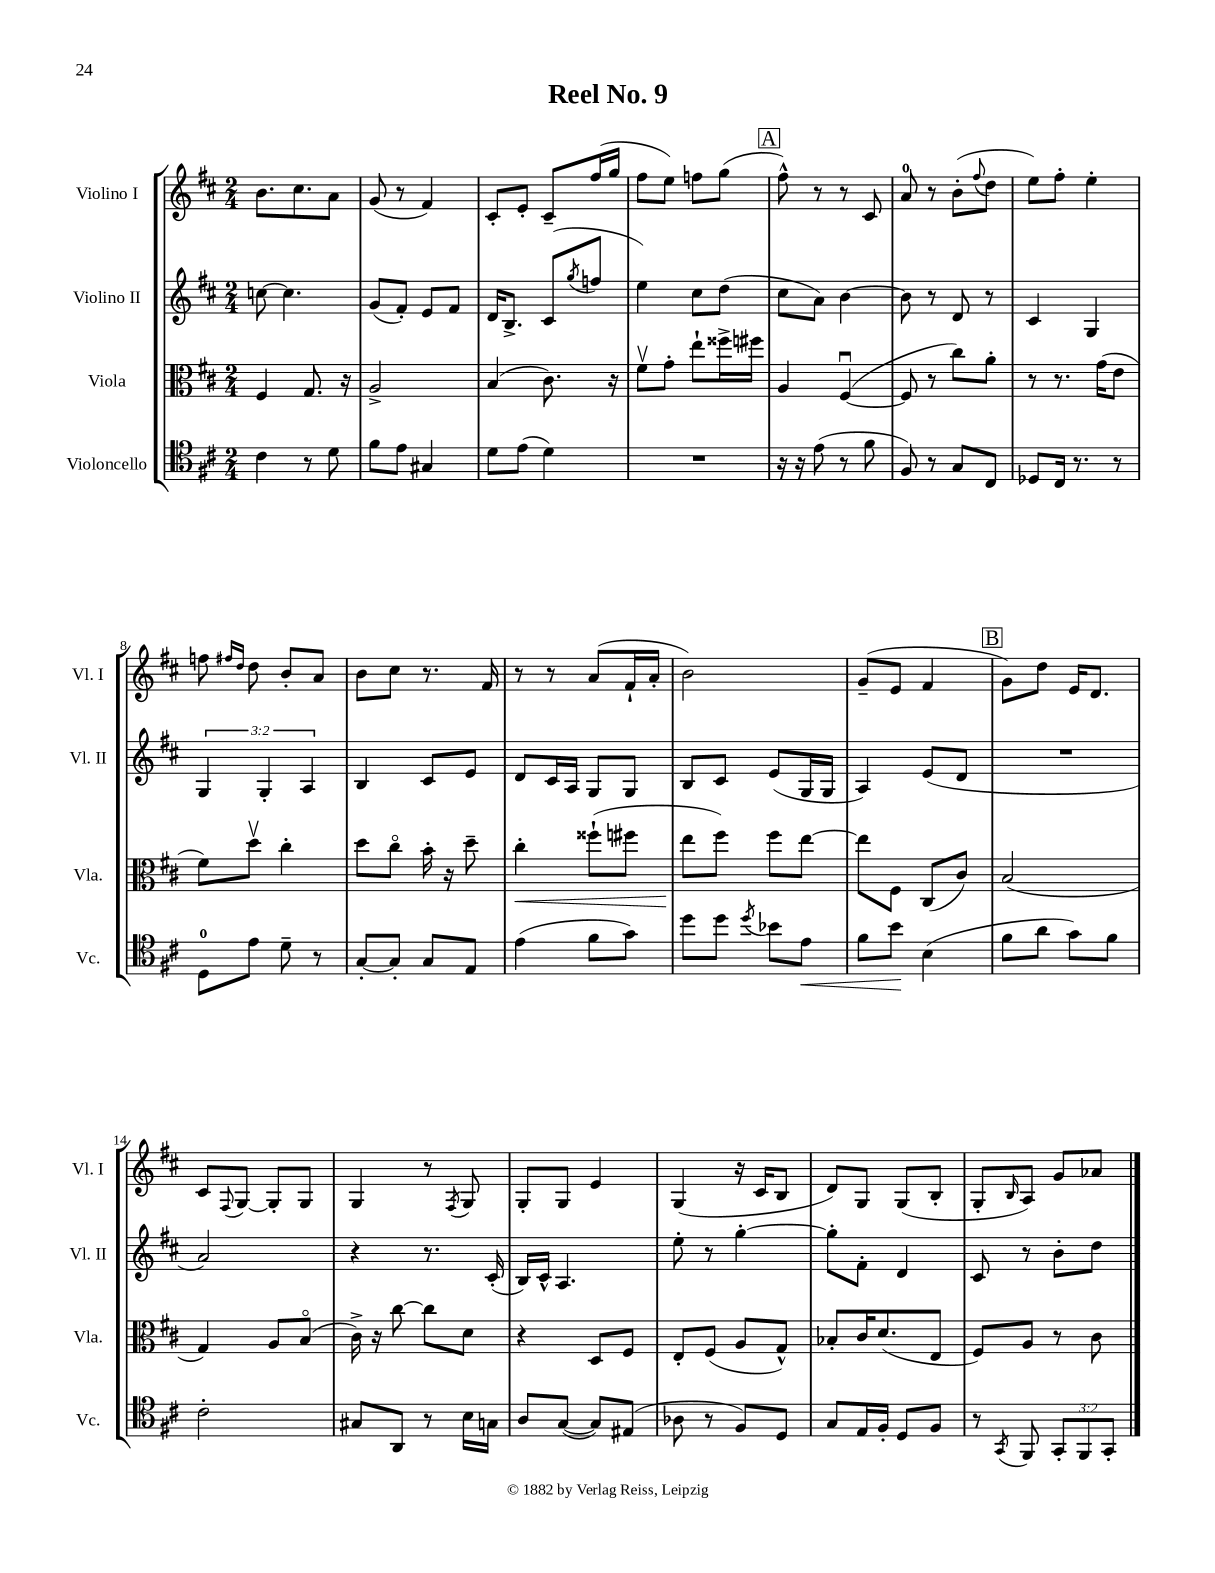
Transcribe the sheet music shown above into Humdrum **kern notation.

**kern	**dynam	**kern	**dynam	**kern	**kern
*part4	*part4	*part3	*part3	*part2	*part1
*staff4	*staff4	*staff3	*staff3	*staff2	*staff1
*I"Violoncello	*	*I"Viola	*	*I"Violino II	*I"Violino I
*I'Vc.	*	*I'Vla.	*	*I'Vl. II	*I'Vl. I
*clefC4	*	*clefC3	*	*clefG2	*clefG2
*k[f#c#]	*	*k[f#c#]	*	*k[f#c#]	*k[f#c#]
*M2/4	*	*M2/4	*	*M2/4	*M2/4
=1	=1	=1	=1	=1	=1
4c#\	.	4F#/	.	[8ccn\	8.b\L
.	.	.	.	4.cc\]	.
.	.	.	.	.	8.cc#\
8r	.	8.G/	.	.	.
8d\	.	.	.	.	8a\J
.	.	16r	.	.	.
=2	=2	=2	=2	=2	=2
8f#\L	.	2A^/	.	(8g/L	(8g/
8e\J	.	.	.	8f#'/J)	8r
4G#X/	.	.	.	8e/L	4f#/)
.	.	.	.	8f#/J	.
=3	=3	=3	=3	=3	=3
8d\L	.	(4B/	.	16d/KL	8c#'/L
.	.	.	.	8.B^/J	.
(8e\J	.	.	.	.	8e'/J
4d\)	.	8.c#\)	.	(8c#/L	8c#~/L
.	.	.	.	8qgg/	.
.	.	.	.	8ffn/J	(16ff#/L
.	.	16r	.	.	16gg/JJ
=4	=4	=4	=4	=4	=4
2r	.	8f#v\L	.	4ee\)	8ff#\L
.	.	8g'\J	.	.	8ee\J)
.	.	8ee`\L	.	8cc#\L	8ffn\L
.	.	16ff##X^\L	.	(8dd\J	(8gg\J
.	.	16ff#X\JJ	.	.	.
!!LO:REH:place=s1:t=A
=5	=5	=5	=5	=5	=5
16r	.	4A/	.	8cc#\L	8ff#^^\)
16r	.	.	.	.	.
(8e\	.	.	.	8a\J)	8r
8r	.	([4F#u/	.	[4b\	8r
8f#\	.	.	.	.	8c#/
=6	=6	=6	=6	=6	=6
8F#/)	.	8F#/]	.	8b\]	8a/
8r	.	8r	.	8r	8r
8G/L	.	8cc#\L)	.	8d/	(8b'\L
.	.	.	.	.	8qqff#/
8C#/J	.	8a'\J	.	8r	8dd\J
=7	=7	=7	=7	=7	=7
8D-X/L	.	8r	.	4c#/	8ee\L)
16C#/Jk	.	8.r	.	.	8ff#'\J
8.r	.	.	.	.	.
.	.	.	.	4G/	4ee'\
.	.	(16g\KL	.	.	.
8r	.	8e\J	.	.	.
!!LO:LB:g=z
=8	=8	=8	=8	=8	=8
8D\L	.	8f#\L)	.	6G/	8ffn\
.	.	.	.	.	16qqff#X/LL
.	.	.	.	.	16qqdd/JJ
8e\J	.	8ddv\J	.	.	8dd\
.	.	.	.	6G'/	.
8d~\	.	4cc#'\	.	.	8b'/L
.	.	.	.	6A/	.
8r	.	.	.	.	8a/J
=9	=9	=9	=9	=9	=9
[8G'/L	.	8dd\L	.	4B/	8b\L
8G'/J]	.	8cc#\J	.	.	8cc#\J
8G/L	.	16b'\	.	8c#/L	8.r
.	.	16r	.	.	.
8E/J	.	8dd~\	.	8e/J	.
.	.	.	.	.	16f#/
=10	=10	=10	=10	=10	=10
!	!	!	!LO:HP:b	!	!
(4e\	.	4cc#'\	<	8d/L	8r
.	.	.	.	16c#/L	8r
.	.	.	.	16A/JJ	.
8f#\L	.	(8ff##X`\L	.	8G/L	(8a/L
8g\J)	.	8ff#X\J	.	8G/J	16f#`/L
.	.	.	.	.	16a'/JJ
=11	=11	=11	=11	=11	=11
8dd\L	.	8ee\L	.	8B/L	2b\)
8dd\J	.	8ff#\J)	[	8c#/J	.
8qdd/	.	.	.	.	.
8b-X\L	.	8ff#\L	.	(8e/L	.
!	!LO:HP:b	!	!	!	!
8e\J	<	[8ee\J	.	16G/L	.
.	.	.	.	16G/JJ	.
=12	=12	=12	=12	=12	=12
8f#\L	.	8ee\L]	.	4A/)	(8g~/L
8b\J	.	8F#\J	.	.	8e/J
(4B\	[	(8C#/L	.	(8e/L	4f#/
.	.	8c#/J)	.	8d/J	.
!!LO:REH:place=s1:t=B
=13	=13	=13	=13	=13	=13
8f#\L	.	(2B/	.	2r	8g\L)
8a\J	.	.	.	.	8dd\J
8g\L)	.	.	.	.	16e/KL
.	.	.	.	.	8.d/J
8f#\J	.	.	.	.	.
!!LO:LB:g=z
=14	=14	=14	=14	=14	=14
2c#'\	.	4G/)	.	2a/)	8c#/L
.	.	.	.	.	8qqF#/
.	.	.	.	.	[8G/J
.	.	8A/L	.	.	8G'/L]
.	.	(8B/J	.	.	8G/J
=15	=15	=15	=15	=15	=15
8G#X/L	.	16c#^\)	.	4r	4G/
.	.	16r	.	.	.
8AA/J	.	[8cc#\	.	.	.
8r	.	8cc#\L]	.	8.r	8r
.	.	.	.	.	8qF#/
16B\LL	.	8d\J	.	.	8G/
16Gn\JJ	.	.	.	(16c#'/	.
=16	=16	=16	=16	=16	=16
8A/L	.	4r	.	16B/LL)	8G'/L
.	.	.	.	16c#^^/JJ	.
([8G/J	.	.	.	4.A/	8G/J
8G/L])	.	8D/L	.	.	4e/
(8E#X/J	.	8F#/J	.	.	.
=17	=17	=17	=17	=17	=17
8A-X\	.	8E'/L	.	8ee'\	(4G/
8r	.	(8F#/J	.	8r	.
8F#/L)	.	8A/L	.	[4gg'\	16r
.	.	.	.	.	16c#/KL
8D/J	.	8G^^/J)	.	.	8B/J
=18	=18	=18	=18	=18	=18
8G/L	.	8B-X'/L	.	8gg'\L]	8d/L)
16E/L	.	16c#/K	.	8f#'\J	8G/J
16F#'/JJ	.	(8.d/	.	.	.
8D/L	.	.	.	4d/	(8G/L
8F#/J	.	8E/J	.	.	8B'/J
=19	=19	=19	=19	=19	=19
8r	.	8F#/L)	.	8c#/	8G'/L
8qGG/	.	.	.	.	16qqB/
8FF#/	.	8A/J	.	8r	8A/J)
12GG'/L	.	8r	.	8b'\L	8g/L
12FF#/	.	.	.	.	.
.	.	8c#\	.	8dd\J	8a-X/J
12GG'/J	.	.	.	.	.
==	==	==	==	==	==
*-	*-	*-	*-	*-	*-
